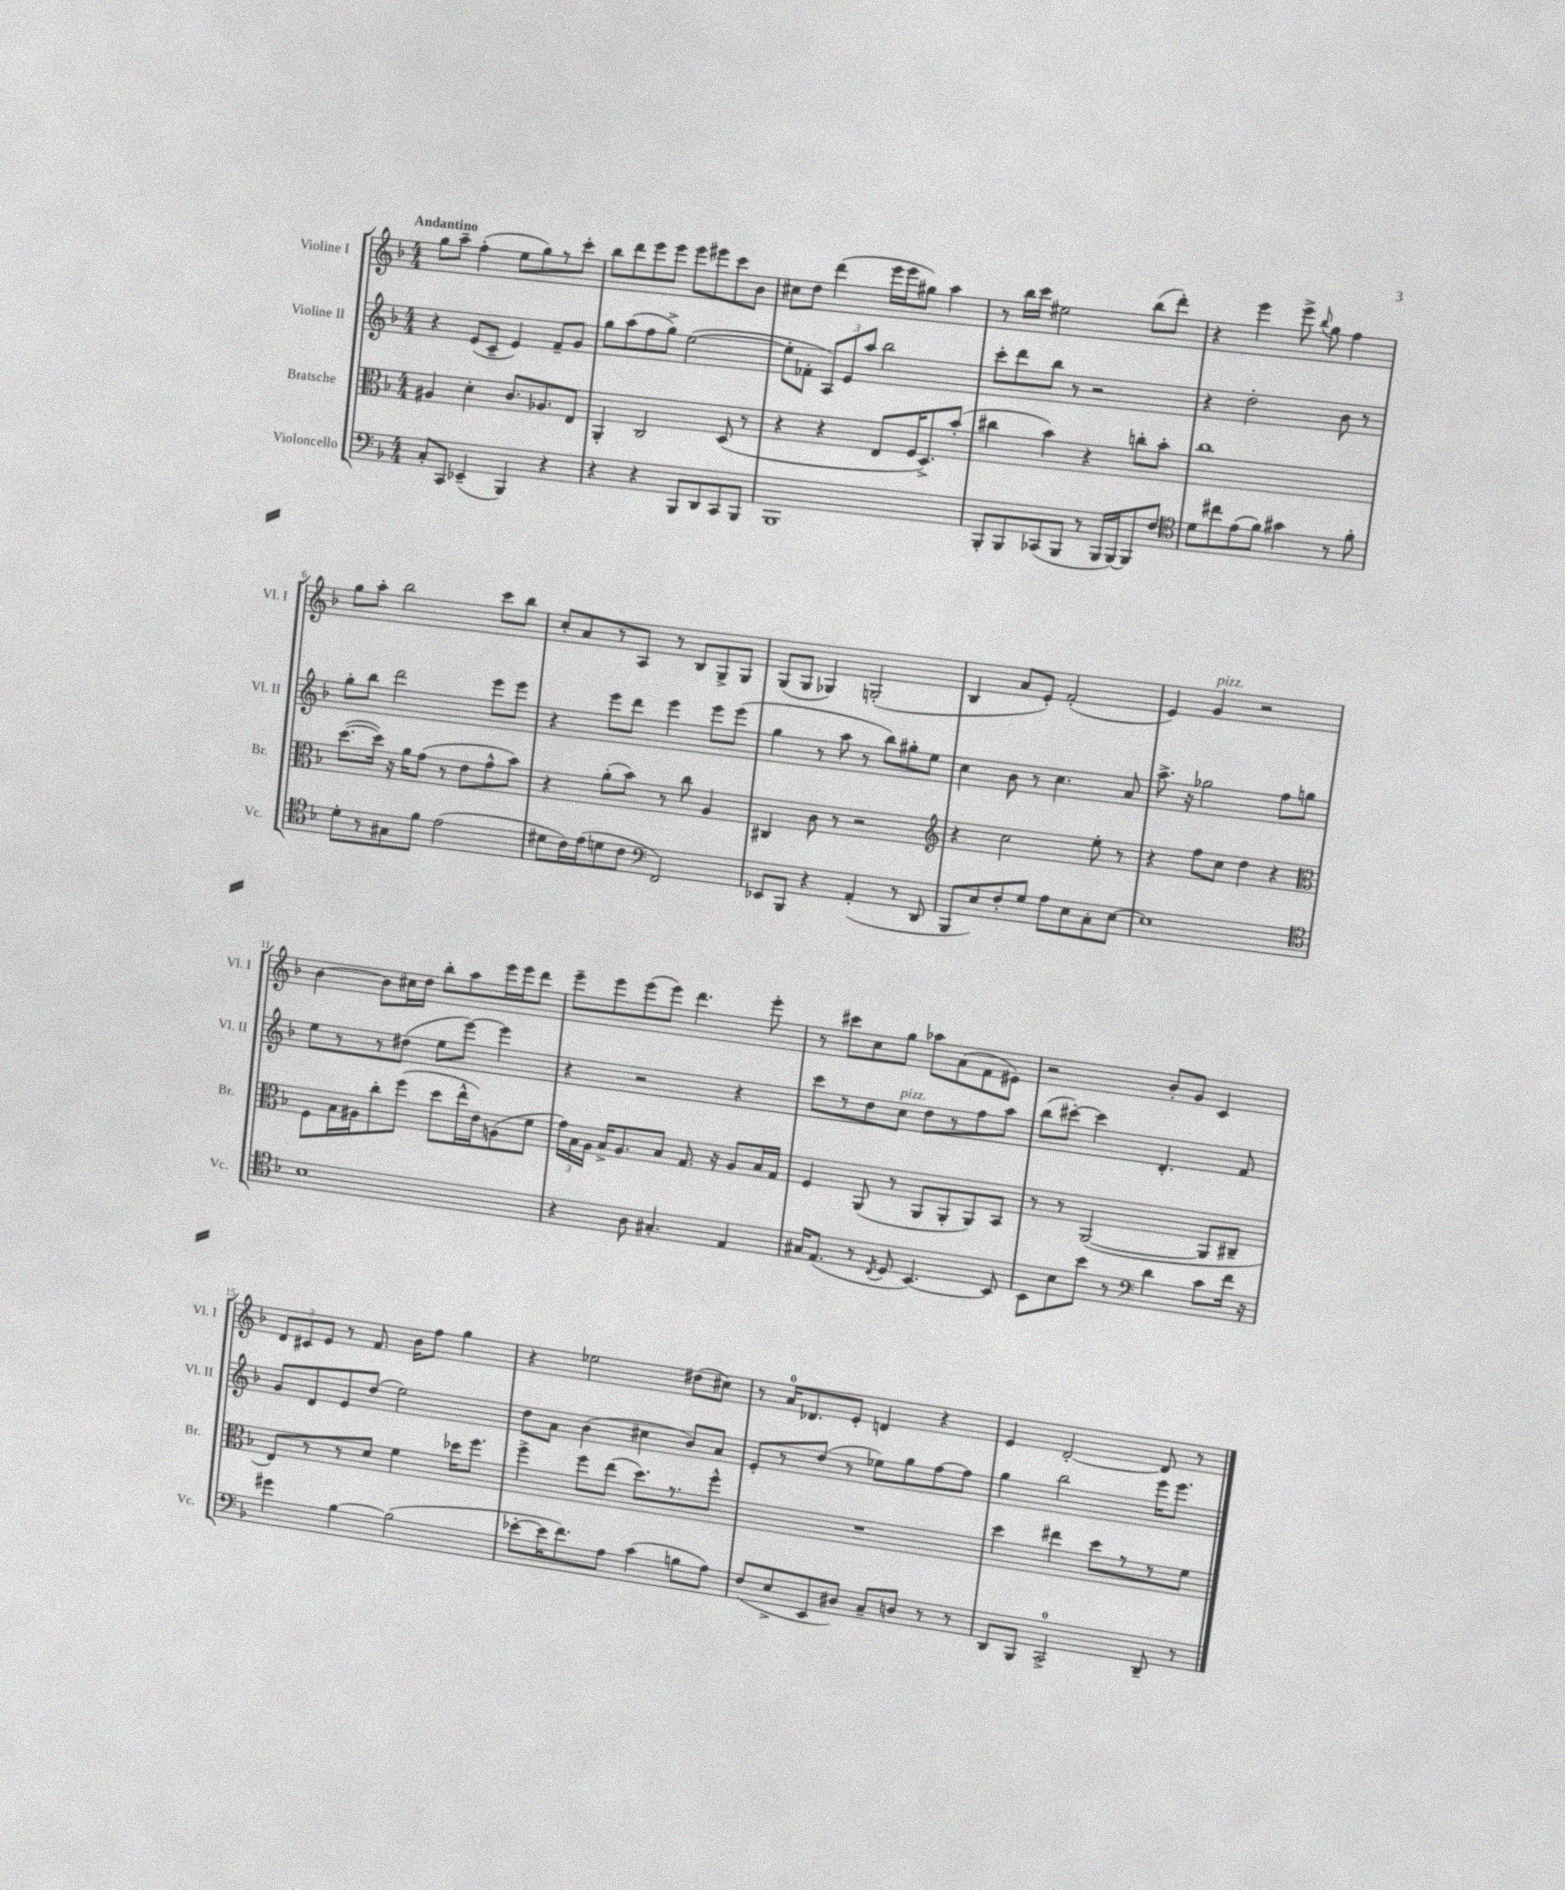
<<
\new StaffGroup <<
\new Staff = "s0" \with { instrumentName = "Violine I" shortInstrumentName = "Vl. I" } {
    \clef treble \key f \major \numericTimeSignature \time 4/4 \tempo "Andantino"
    \autoBeamOff g''8[ a''8]-- f''4-.( e''8[ g''8) r8 c'''8]-. |
    bes''8[ d'''8 e'''8 e'''8] e'''8[ eis'''8 c'''8 bes'8] |
    cis''8[ d''8] d'''4( e'''16[ e'''16 gis''8]) a''4 |
    r8 bes''16[ c'''16] eis''2 bes''8[( d'''8]-.) |
    r4 e'''4 e'''8-> \appoggiatura { bes''8 } g''8 f''4 |
    g''8[ a''8]-. bes''2 c'''8[ bes''8] |
    c''8[-. a'8 r8 a8] r8 bes8[ g8-> g8] |
    g8[( g8] ges4) g2-.( |
    bes4 a'8[ e'8]-.) f'2-.( |
    e'4) g'4^\markup { \italic "pizz." } r2 |
    bes'4~ bes'8[ cis''16 d''16] bes''8[-. a''8 e'''16 e'''16 d'''8] |
    e'''8[-- e'''8 e'''8( e'''8]) d'''4. e'''8-. |
    r8 cis'''8[ c''8 g''8] aes''8[ a'8( f'8 eis'8]) |
    r2 bes'8[-. g'8] c'4 |
    \tuplet 3/2 { d'8[ cis'8 e'8] } r8 f'8. bes'16[ f''8] g''4 |
    r4 ees''2 dis''8[( cis''8]) |
    r8 a'16[-0 des'8. e'8]-. d'4 r4 |
    e'4 d'2~-. d'8 r8 \bar "|." |
}
\new Staff = "s1" \with { instrumentName = "Violine II" shortInstrumentName = "Vl. II" } {
    \clef treble \key f \major \numericTimeSignature \time 4/4
    \autoBeamOff r4 e'8[( c'8]-- e'4) f'8[-- g'8] |
    g''8[ a''8( f''8 g''8]->) e''2~( |
    e''8[-. fes'8]-. \tuplet 3/2 { a8[) e'8 a''8] } bes''2 |
    c'''8[-. d'''8 bes''8] r8 r2 |
    r4 d''2-. bes'8 r8 |
    g''8[-. bes''8] d'''2 e'''8[ e'''8] |
    r4 e'''8[ d'''8] e'''4 e'''8[ e'''8]( |
    g''4 r8 a''8 r8 bes''8[) gis''8-. e''8] |
    c''4 bes'8 r8 c''4. a'8 |
    a''8.-> r16 ges''2 f''8[ g''8] |
    e''8[ r8 r8 dis''8]( e''8[ e'''8]~) e'''4 |
    r4 r2 r4 |
    c'''8[ r8 d''8 c''8]^\markup { \italic "pizz." } d''8[ r8 f''8 a''8] |
    bes''8[( cis'''8]~-.) cis'''4 d'4.-. f'8 |
    g'8[ d'8 e'8 d''8]( e''2) |
    d''8[ a'8] bes'4( cis''4 bes'8[) a'8] |
    e'8[-. r8 d''8]( r8 ees''8[) g''8 f''8~ f''8] |
    g''4 bes''2 e'''16[ e'''8.] \bar "|." |
}
\new Staff = "s2" \with { instrumentName = "Bratsche" shortInstrumentName = "Br." } {
    \clef alto \key f \major \numericTimeSignature \time 4/4
    \autoBeamOff ais4 d'4-. c'8.[ aes8. e8] |
    a,4-. c2 d8( r8 |
    r4 r4 e8[ f16 d8.->) bes'8]-.( |
    cis''4 bes'4) r4 c''8[-. bes'8]-. |
    c''1 |
    d''8.[~( d''16]) r16 a'16[ g'8]( r8 e'8[ g'8-^ bes'8]) |
    r4 a'8[-.( bes'8]) r8 c''8 a4 |
    cis4 c'8 r8 r2 |
    \clef treble r4 c''2 e''8-. r8 |
    r4 f''8[ c''8] d''4 r4 |
    \clef alto f8[ bes16 ais16 c''8-. f''8]( d''8[ e''16-^ e'16) a8( f'8] |
    \tuplet 3/2 { g'16[) bes16 a16] } bes16[-> a8. bes8] g8. r16 a8[ bes16 g16] |
    f4 a,8( r8 a,8[ a,8-. a,8) bes,8] |
    r8 r8 a,2~( a,8[ cis8]-- |
    e8[) r8 r8 d'8] f'4 des''16[ f''8.] |
    f''4-> f''8[ e''8]( d''8.[) r8. f''8]-^ |
    R1 |
    d''4 eis''4 d''8[ r8 r8 f'8] \bar "|." |
}
\new Staff = "s3" \with { instrumentName = "Violoncello" shortInstrumentName = "Vc." } {
    \clef bass \key f \major \numericTimeSignature \time 4/4
    \autoBeamOff c8[-. c,8] ees,4--( bes,,4) r4 |
    r4 r4 bes,,8[ d,8 c,8 bes,,8] |
    bes,,1 |
    bes,,8[-. bes,,8 ces,8( bes,,8] r8 bes,,16[ bes,,16~) bes,,8 f8] |
    \clef tenor d'8[ cis''8 e'8( f'8]) gis'4 r8 f'8-. |
    d'8[-. r8 gis8 f'8] e'2( |
    dis'8[ c'16) e'16( d'8 c'8] \clef bass f,2) |
    ees,8[ bes,,8] r4 a,4-.( r8 d,8 |
    bes,,8[ e8) f8-. g8] a8[ e8 c8-. e8]~ |
    e1 |
    \clef tenor bes1 |
    r4 a8 gis4.-. e4 |
    gis16[ e8.]( r8 \acciaccatura { c8 } d8 bes,4.~) bes,8 |
    bes,8[ bes8 bes'8] r8 \clef bass d'4 c'8[ f'16] r16 |
    gis'4 bes4~ bes2( |
    ees'8[~-. ees'16 f'8.) a8] c'4( b8[ a8]) |
    f8[( e8-> e,8 dis8]) c8[-- d8] r8 r8 |
    d,8[ bes,,8] c,2-0-> d,8-- r8 \bar "|." |
}
>>
>>
